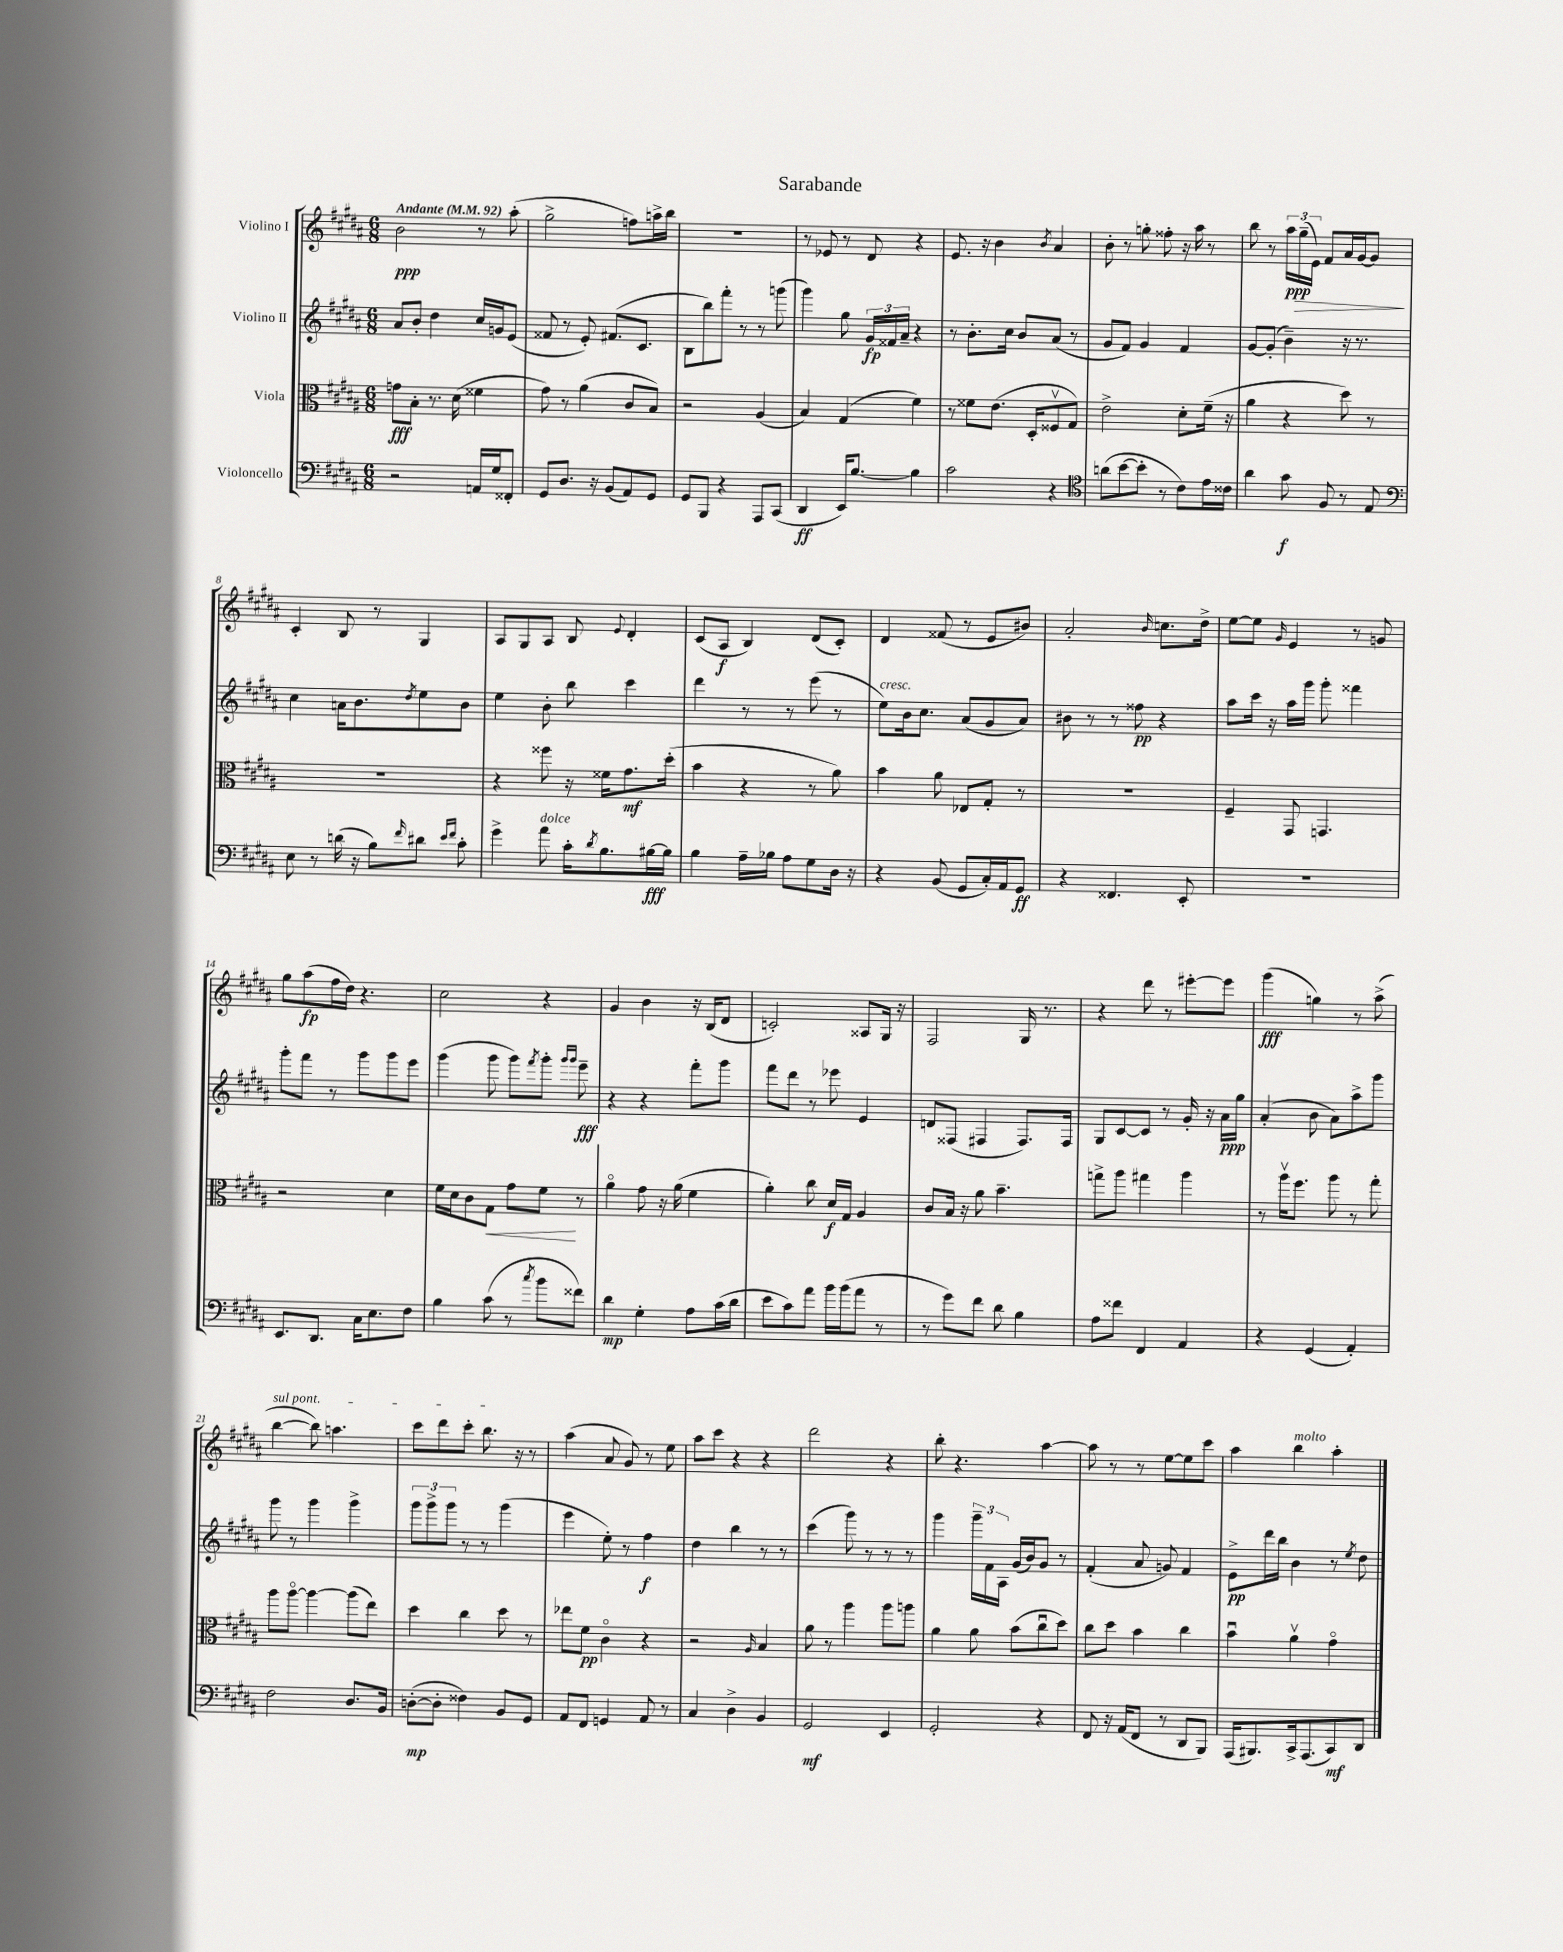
\header { title = "Sarabande" }
<<
\new StaffGroup <<
\new Staff = "s0" \with { instrumentName = "Violino I" } {
    \clef treble \key b \major \numericTimeSignature \time 6/8 \tempo "Andante" 4 = 92
    b'2\ppp r8 ais''8-.( |
    gis''2-> f''8) a''16-> b''16 |
    R2. |
    r8 ees'8 r8 dis'8 r4 |
    e'8. r16 b'4 \acciaccatura { b'8 } ais'4 |
    b'8-. r8 g''8-. fisis''8-. r16 ais''16 r8 |
    b''8 r8 \tuplet 3/2 { ais''16\ppp gis''16--\>( e'16) } fis'8 ais'16 gis'16~ gis'8\! |
    cis'4-. b8 r8 gis4 |
    ais8 gis8 ais8 b8 \appoggiatura { e'8 } dis'4-. |
    cis'8( ais8\f b4) dis'8( cis'8-.) |
    dis'4 fisis'8( r8 e'8 bis'8) |
    ais'2-. \grace { b'16 } c''8. dis''16-> |
    e''8~ e''8 \grace { gis'16 } e'4 r8 g'8 |
    gis''8 ais''8\fp( fis''16 dis''16) r4. |
    cis''2 r4 |
    gis'4 b'4 r16 b16( dis'8 |
    c'2-.) aisis8 gis16 r16 |
    fis2 gis16 r8. |
    r4 dis'''8 r8 eis'''8~-. eis'''8 |
    gis'''4\fff( g''4) r8 ais''8->( |
    \once \override TextSpanner.bound-details.left.text = \markup { \italic "sul pont." } b''4~\startTextSpan b''8) a''4. |
    cis'''8 dis'''8 cis'''8-. b''8.\stopTextSpan r16 r8 |
    ais''4( ais'8 gis'8) r8 e''8 |
    ais''8 cis'''8 r4 r4 |
    dis'''2 r4 |
    b''8-. r4. ais''4~ |
    ais''8 r8 r8 e''8~ e''8 cis'''8 |
    ais''4 b''4^\markup { \italic "molto" } ais''4-. \bar "|." |
}
\new Staff = "s1" \with { instrumentName = "Violino II" } {
    \clef treble \key b \major \numericTimeSignature \time 6/8
    ais'8 b'8-. dis''4 cis''16 g'16 e'8( |
    fisis'8 r8 e'8-.) fis'8.( cis'8. |
    b8 b''8) fis'''8-. r8 r8 g'''8( |
    gis'''4) gis''8 \tuplet 3/2 { gis'16\fp fisis'16 ais'16-- } r4 |
    r8 b'8.-. cis''16 b'8 ais'8( r8 |
    gis'8 fis'8) gis'4 fis'4 |
    gis'8~ gis'8-.( b'4--) r16 r8. |
    cis''4 a'16 b'8. \acciaccatura { dis''8 } e''8 b'8 |
    e''4 b'8-. b''8 cis'''4 |
    dis'''4 r8 r8 e'''8( r8 |
    e''8^\markup { \italic "cresc." }) b'16 cis''8. ais'8( gis'8 ais'8) |
    bis'8 r8 r8 fisis''8\pp r4 |
    ais''8 cis'''16 r16 ais''16 gis'''16 gis'''8-. fisis'''4 |
    gis'''8-. fis'''8 r8 gis'''8 gis'''8 e'''8 |
    gis'''4( gis'''8 gis'''8) \acciaccatura { fis'''8 } gis'''8-. \grace { gis'''16 gis'''16 } e'''8--\fff |
    r4 r4 fis'''8-. gis'''8 |
    fis'''8 dis'''8 r8 ees'''8 e'4 |
    d'8 fisis8( fis4 fis8.) fis16 |
    gis8 cis'8~ cis'8 r8 gis'16-. r16 ais'16\ppp gis''16 |
    ais'4-.( b'8 ais'8) ais''8-> gis'''8 |
    gis'''8 r8 gis'''4 gis'''4-> |
    \tuplet 3/2 { gis'''8 gis'''8-> gis'''8 } r8 r8 gis'''4( |
    e'''4 e''8-.) r8 fis''4\f |
    dis''4 b''4 r8 r8 |
    cis'''4( gis'''8) r8 r8 r8 |
    gis'''4 \tuplet 3/2 { gis'''16-- fis'16 ais16 } gis'16( b'16) gis'8 r8 |
    fis'4-.( ais'8 g'8) fis'4 |
    e'8->\pp dis'''16 b''16 b'4 r8 \acciaccatura { e''8 } dis''8 \bar "|." |
}
\new Staff = "s2" \with { instrumentName = "Viola" } {
    \clef alto \key b \major \numericTimeSignature \time 6/8
    g'8\fff b8-. r8. dis'16( fisis'4 |
    gis'8) r8 ais'4( cis'8 b8) |
    r2 ais4( |
    b4) gis4( fis'4) |
    r8 fisis'8 e'8.( dis16-. fisis8\upbow gis8) |
    e'2-> dis'8-. fis'16--( r16 |
    ais'4 r4 dis''8) r8 |
    R2. |
    r4 fisis''8 r16 fisis'16 gis'8.\mf dis''16-.( |
    b'4 r4 r8 ais'8) |
    b'4 ais'8 ees8 gis8-. r8 |
    R2. |
    fis4-- gis,8 g,4. |
    r2 dis'4 |
    fis'16 dis'16 cis'8 gis8\< gis'8 fis'8\! r8 |
    ais'4\flageolet gis'8 r16 ais'16( fis'4 |
    ais'4-.) cis''8 dis'16\f gis16 ais4 |
    cis'8 b16 r16 ais'8 b'4.-- |
    g''8-> ais''8 gis''4 ais''4 |
    r8 ais''16\upbow fis''8. ais''8 r8 gis''8-. |
    ais''8 ais''8~\flageolet ais''4~ ais''8( e''8) |
    dis''4 cis''4 dis''8 r8 |
    ees''8 fis'8\pp cis'4\flageolet r4 |
    r2 \grace { ais16 } b4 |
    ais'8 r8 ais''4 ais''8 a''8 |
    ais'4 ais'8 b'8( cis''8\downbow dis''8) |
    cis''8 dis''8 b'4 cis''4 |
    b'4\downbow ais'4\upbow gis'4\flageolet \bar "|." |
}
\new Staff = "s3" \with { instrumentName = "Violoncello" } {
    \clef bass \key b \major \numericTimeSignature \time 6/8
    r2 a,16 gis16 fisis,8-. |
    gis,8 dis8. r16 b,8( ais,8) gis,8 |
    gis,8 b,,8 r4 ais,,8 cis,8( |
    dis,4\ff e,16) b8.~ b4 |
    cis'2 r4 |
    \clef tenor a'8( b'8~ b'8-. r8 cis'8) e'16 cisis'16 |
    ais'4 gis'8\f fis8 r8 e8 |
    \clef bass e8 r8 d'16( r16 b8) \grace { fis'16 } dis'8 \grace { e'16 fis'16 } cis'8-. |
    gis'4-> ais'8^\markup { \italic "dolce" } cis'16-. \acciaccatura { dis'8 } b8. bis16~\fff bis16 |
    b4 ais16-- bes16 ais8 gis8 dis16 r16 |
    r4 b,8( gis,8 cis16-.) ais,16 gis,8\ff |
    r4 fisis,4. e,8-. |
    R2. |
    e,8. dis,8. cis16 e8. fis8 |
    b4 cis'8( r8 \acciaccatura { cis''8 } b'8 fisis'8) |
    dis'4\mp gis4-. ais8 cis'16( dis'16 |
    e'8 cis'8) ais'8 b'16 b'16( ais'8 r8 |
    r8 gis'8) fis'8 dis'8 b4 |
    ais8 fisis'8 fis,4 ais,4 |
    r4 gis,4( ais,4-.) |
    fis2 dis8. b,16 |
    d8~-.\mp( d8-. fisis4) b,8 gis,8 |
    ais,8 fis,8 g,4 ais,8 r8 |
    cis4 dis4-> b,4 |
    gis,2\mf e,4 |
    gis,2-. r4 |
    fis,8 r16 ais,16( fis,8 r8 dis,8 b,,8) |
    ais,,16( bis,,8.) cis,16-> ais,,8.( cis,8\mf) dis,8 \bar "|." |
}
>>
>>
